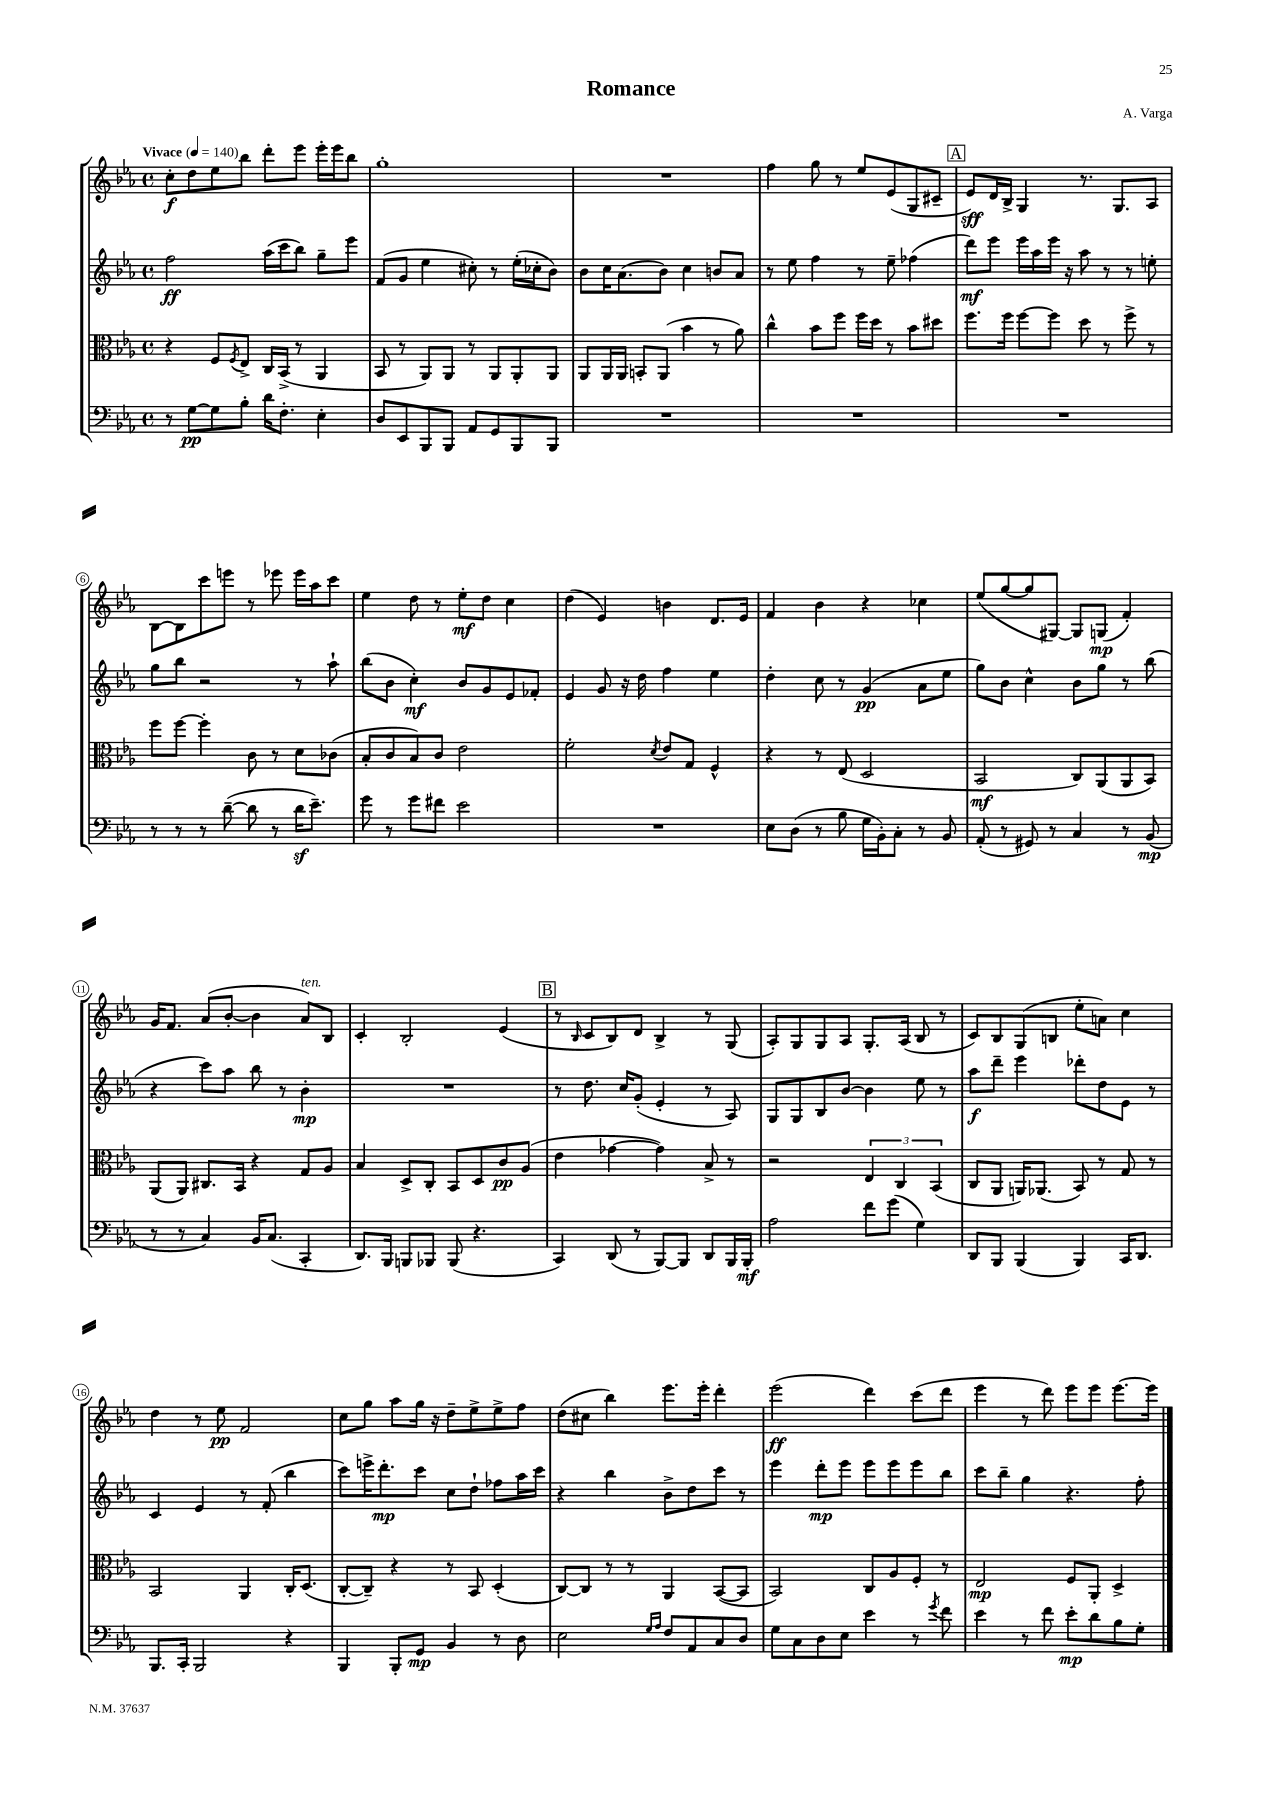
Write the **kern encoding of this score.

**kern	**kern	**kern	**kern
*staff4	*staff3	*staff2	*staff1
*clefF4	*clefC3	*clefG2	*clefG2
*k[b-e-a-]	*k[b-e-a-]	*k[b-e-a-]	*k[b-e-a-]
*M4/4	*M4/4	*M4/4	*M4/4
*met(c)	*met(c)	*met(c)	*met(c)
*MM140	*MM140	*MM140	*MM140
8r	4r	2ff	8cc'
[8G	.	.	8dd
8G]	8F	.	8ee-
.	8qF	.	.
8B-'	8E-^	.	8bb-
16d	16C	(16aa-	8ddd'
8.F'	(16BB-^	16ccc	.
.	8r	8bb-)	8eee-
4E-'	4AA-	8gg~	16eee-'
.	.	.	16eee-
.	.	8eee-	8bb-
=	=	=	=
8D	8BB-	(8f	1gg'
8EE-	8r	8g	.
8BBB-	8AA-)	4ee-	.
8BBB-	8AA-	.	.
8AA-	8r	8cc#')	.
8GG	8AA-	8r	.
8BBB-	8AA-'	(16ee-'	.
.	.	16cc-'	.
8BBB-	8AA-	8b-)	.
=	=	=	=
1r	8AA-	8b-	1r
.	16AA-	16cc	.
.	16AA-	(8.a-	.
.	8BB'	.	.
.	(8AA-	8b-)	.
.	4b-	4cc	.
.	8r	8b	.
.	8a-)	8a-	.
=	=	=	=
1r	4cc^^	8r	4ff
.	.	8ee-	.
.	8b-	4ff	8gg
.	8ff	.	8r
.	16ff	8r	8ee-
.	16dd	.	.
.	8r	8ee-~	(8e-
.	8b-	(4ff-	8G
.	8dd#	.	8c#~
=	=	=	=
1r	8.ff	8ddd)	8e-)
.	.	8eee-	16d
.	16ff	.	16B-^
.	[8ff	16eee-	4G
.	.	16aa-	.
.	8ff]	16eee-	.
.	.	16r	.
.	8dd	8aa-	8.r
.	8r	8r	.
.	.	.	8.G
.	8ff^	8r	.
.	8r	8ee'	8A-
=	=	=	=
8r	8ff	8gg	[8B-
8r	[8ff	8bb-	8B-]
8r	4ff']	2r	8ccc
([8d~	.	.	8eee
8d]	8c	.	8r
8r	8r	.	8eee-
16d	8d	8r	16eee-
8.e-~)	.	.	16aa-
.	(8c-	8aa-`	8ccc
=	=	=	=
8g	8B-'	(8bb-	4ee-
8r	8c	8b-	.
8g	8B-)	4cc')	8dd
8f#	8c	.	8r
2e-	2e-	8b-	8ee-'
.	.	8g	8dd
.	.	8e-	4cc
.	.	8f-'	.
=	=	=	=
1r	2f'	4e-	(4dd
.	.	8g	4e-)
.	.	16r	.
.	.	16dd	.
.	8qd	.	.
.	8e-	4ff	4b
.	8G	.	.
.	4F^^	4ee-	8.d
.	.	.	16e-
=	=	=	=
8E-	4r	4dd'	4f
(8D	.	.	.
8r	8r	8cc	4b-
8B-	(8E-	8r	.
16G	2D	(4g	4r
16BB-')	.	.	.
8C'	.	.	.
8r	.	8a-	4cc-
8BB-	.	8ee-	.
=	=	=	=
(8AA-'	2BB-	8gg)	(8ee-
8r	.	8b-	[8gg
8GG#)	.	4cc^^	8gg]
8r	.	.	[8G#)
4C	8C)	8b-	8G#]
.	(8AA-	8gg	(8G
8r	8AA-	8r	4f')
(8BB-	8BB-)	(8bb-	.
=	=	=	=
8r	(8AA-	4r	16g
.	.	.	8.f
8r	8AA-)	.	.
4C)	8.C#	8ccc)	(8a-
.	.	8aa-	[8b-'
.	16BB-	.	.
16BB-	4r	8bb-	4b-]
(8.C	.	.	.
.	.	8r	.
4CC'	8G	4b-'	8a-)
.	8A-	.	8B-
=	=	=	=
8.DD)	4B-	1r	4c'
16BBB-	.	.	.
8BBB	8D^	.	2B-'
8BBB-	8C'	.	.
(8BBB-	8BB-	.	.
4.r	8D	.	.
.	8c	.	(4e-
.	(8A-	.	.
=	=	=	=
4CC)	4e-	8r	8r
.	.	.	16qqB-
.	.	8.dd	8c
(8DD	[4g-	.	8B-)
.	.	16cc	.
8r	.	(8g'	8d
[8BBB-)	4g-])	4e-'	4B-^
8BBB-]	.	.	.
8DD	8B-^	8r	8r
16BBB-	8r	8A-)	(8G
16BBB-'	.	.	.
=	=	=	=
2A-	2r	8G	8A-')
.	.	8G	8G
.	.	8B-	8G
.	.	[8b-	8A-
8f	6E-	4b-]	8.G'
(8g	.	.	.
.	6C	.	.
.	.	.	(16A-
4G)	.	8ee-	8B-
.	(6BB-	.	.
.	.	8r	8r
=	=	=	=
8DD	8C	8aa-	8c)
8BBB-	8AA-	8ddd~	8B-
(4BBB-	16AA)	4eee-	(8G
.	(8.AA-	.	.
.	.	.	8B
4BBB-)	8BB-)	8ddd-'	8ee-'
.	8r	8dd	8a)
16CC	8G	8e-	4cc
8.DD	.	.	.
.	8r	8r	.
=	=	=	=
8.BBB-	2BB-	4c	4dd
16CC'	.	.	.
2BBB-	.	4e-	8r
.	.	.	8ee-
.	4AA-	8r	2f
.	.	(8f'	.
4r	16C'	4bb-	.
.	(8.D	.	.
=	=	=	=
4BBB-	[8C'	8ccc)	8cc
.	8C~])	16eee^	8gg
.	.	8.ddd'	.
8BBB-'	4r	.	8aa-
8GG	.	8ccc	16gg
.	.	.	16r
4BB-	8r	8cc	8dd~
.	8BB-	8dd`	8ee-^
8r	(4D'	8ff-	8ee-^
8D	.	16aa-	8ff
.	.	16ccc	.
=	=	=	=
2E-	[8C)	4r	(8dd
.	8C]	.	8cc#
.	8r	4bb-	4bb-)
.	8r	.	.
16qqG	.	.	.
16qqA-	.	.	.
8F	4AA-	8b-^	8.eee-
8AA-	.	8dd	.
.	.	.	16eee-'
8C	([8BB-	8ccc	4ddd'
8D	8BB-]	8r	.
=	=	=	=
8G	2BB-)	4eee-	(2eee-
8C	.	.	.
8D	.	8ddd'	.
8E-	.	8eee-	.
4e-	8C	8eee-	4ddd)
.	8A-	8eee-	.
8r	8F'	8eee-	(8ccc
8qg	.	.	.
8f	8r	8bb-	8ddd
=	=	=	=
4e-	2E-	8ccc	4eee-
.	.	8bb-~	.
8r	.	4gg	8r
8f	.	.	8ddd)
8e-'	8F	4.r	8eee-
8d	8AA-'	.	8eee-
8B-	4D^	.	[8.eee-
8G'	.	8ff'	.
.	.	.	16eee-]
==	==	==	==
*-	*-	*-	*-
